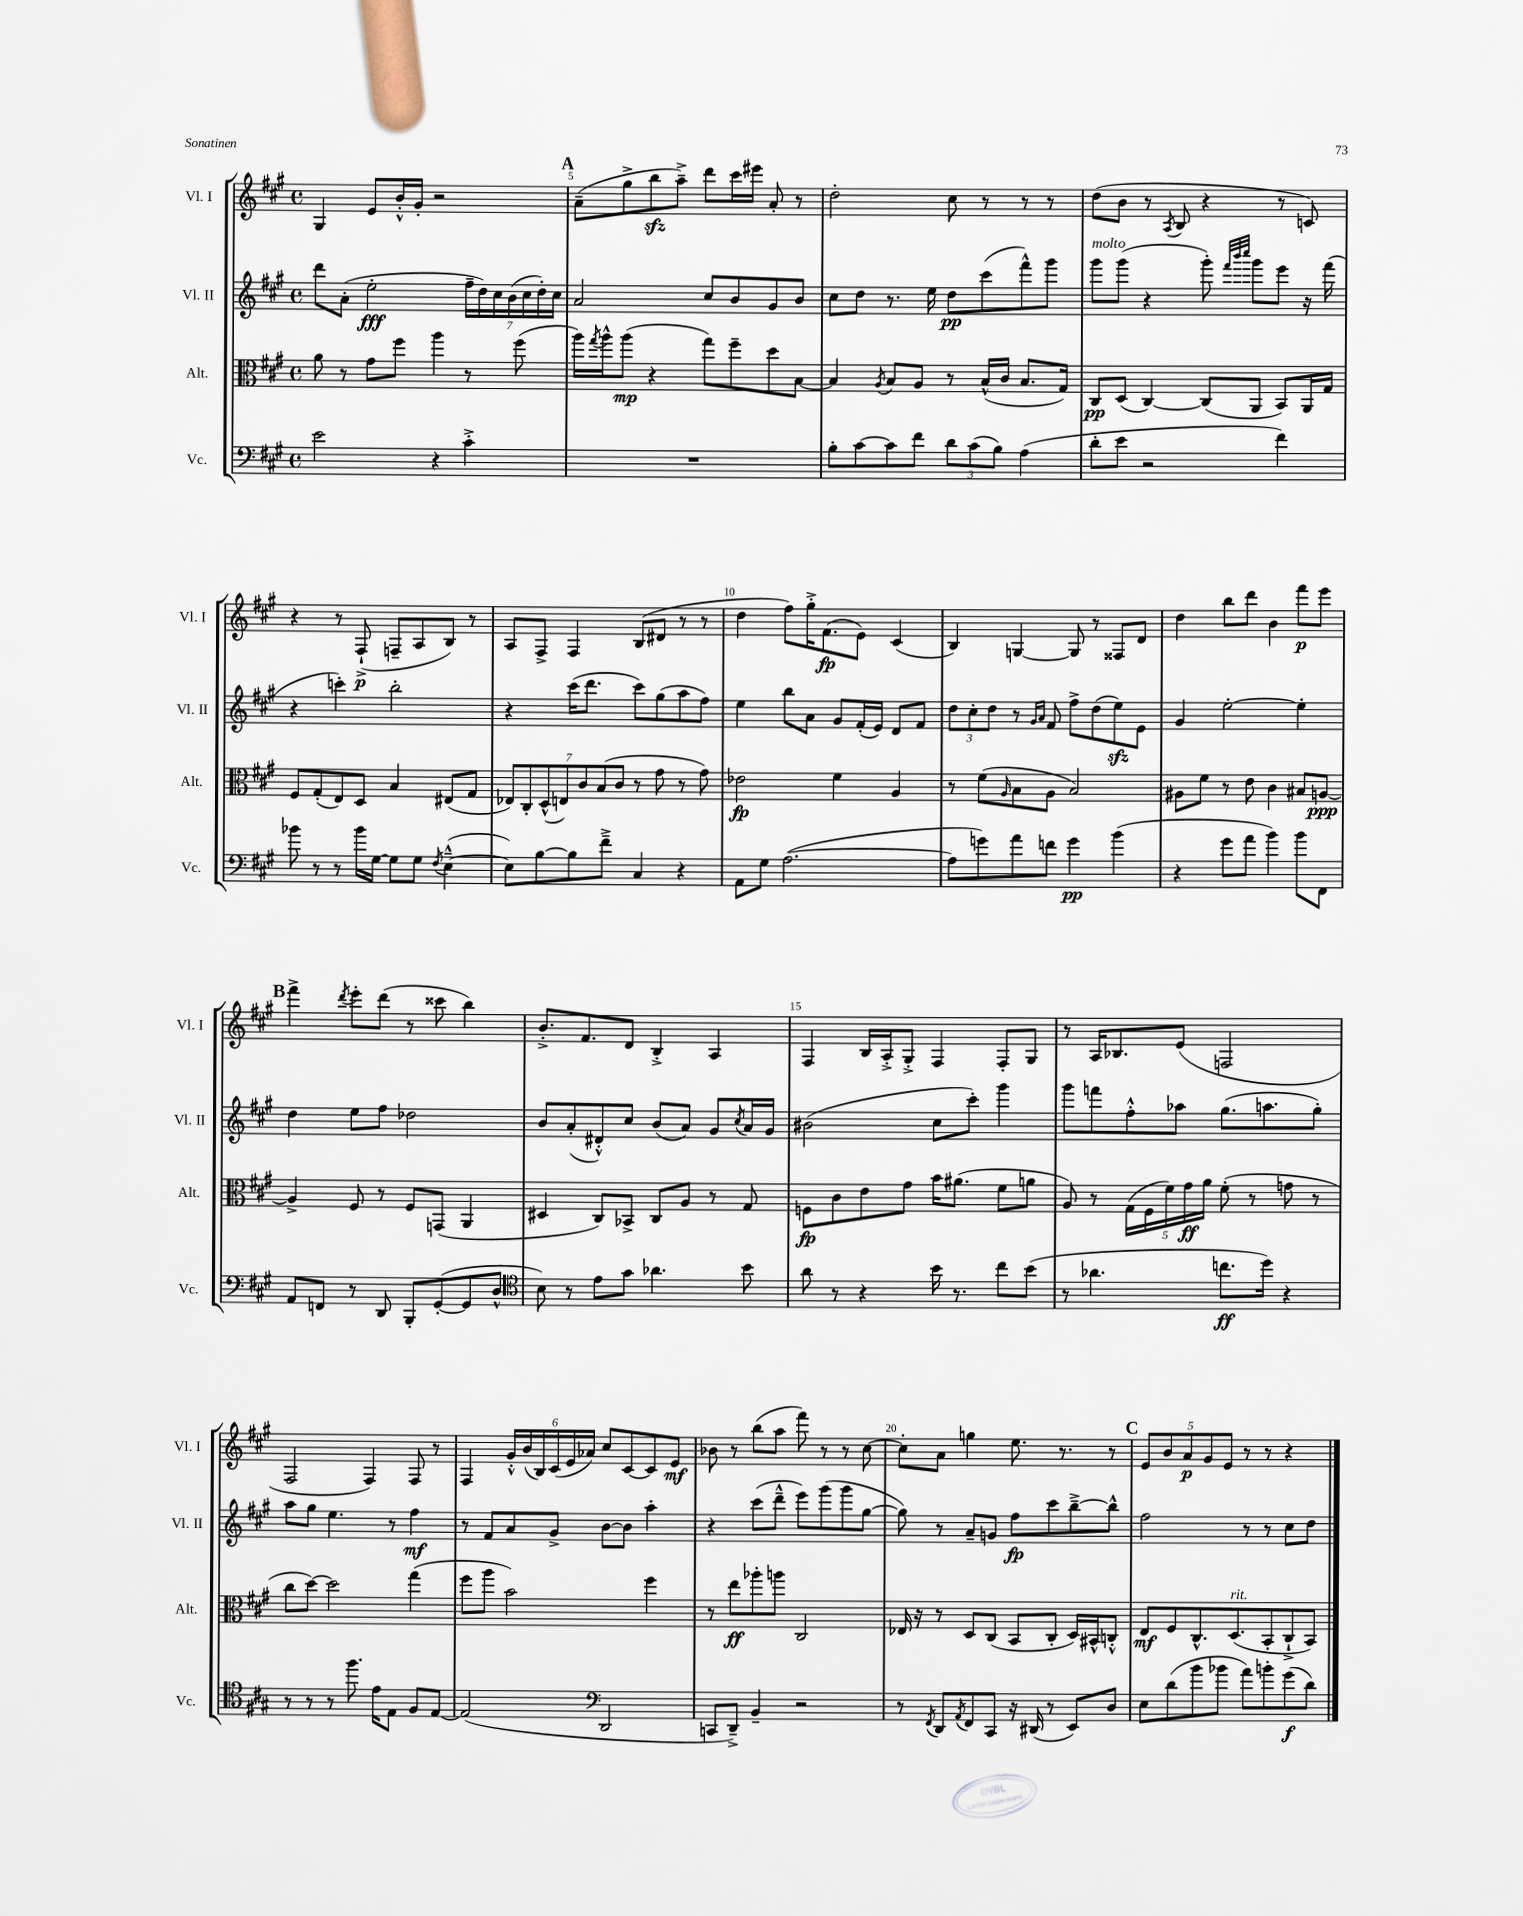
<<
\new StaffGroup <<
\new Staff = "s0" \with { instrumentName = "Vl. I" shortInstrumentName = "Vl. I" } {
    \clef treble \key a \major \defaultTimeSignature \time 4/4
    gis4 e'8 b'16-.-^ gis'16-. r2 |
    \mark \markup { \bold "A" } a'8--( gis''8-> b''8\sfz a''8--->) d'''8 cis'''16 eis'''16 a'8-. r8 |
    d''2-. cis''8 r8 r8 r8 |
    d''8( b'8 r8 \acciaccatura { a8 } b8 r4 r8 c'8) |
    r4 r8 fis8-!->\p( f8-- a8 b8) r8 |
    a8 fis8-> fis4 b8( dis'8 r8 r8 |
    d''4 fis''8) gis''16-.-> fis'8.\fp( e'8) cis'4( |
    b4) g4~ g8 r8 fisis8 d'8 |
    d''4 b''8 d'''8 b'4 fis'''8\p e'''8 |
    \mark \markup { \bold "B" } fis'''4-> \acciaccatura { d'''8 } e'''8-. d'''8( r8 cisis'''8 b''4) |
    b'8.-.-> fis'8. d'8 b4-.-> a4 |
    fis4 b16 a16-.-> gis8-.-> fis4 fis8-. gis8 |
    r8 a16 bes8. e'8( f2 |
    fis2 fis4) fis8 r8 |
    fis4 \tuplet 6/4 { gis'16-.-^ b'16( b16) cis'16( e'16 aes'16) } cis''8 cis'8~ cis'8 e'8\mf |
    bes'8 r8 b''8( a''8 fis'''8) r8 r8 cis''8~ |
    cis''8-. a'8 g''4 e''8. r8. r8 |
    \mark \markup { \bold "C" } \tuplet 5/4 { e'8 b'8 a'8\p gis'8 e'8 } r8 r8 r4 \bar "|." |
}
\new Staff = "s1" \with { instrumentName = "Vl. II" shortInstrumentName = "Vl. II" } {
    \clef treble \key a \major \defaultTimeSignature \time 4/4
    d'''8 a'8-.( e''2-.\fff \tuplet 7/4 { fis''16-- d''16) cis''16 b'16( cis''16 d''16-.) cis''16 } |
    \mark \markup { \bold "A" } a'2 cis''8 b'8 gis'8 b'8 |
    cis''8 d''8 r8. e''16 d''8\pp cis'''8( fis'''8-^) gis'''8 |
    gis'''8^\markup { \italic "molto" } gis'''8( r4 gis'''8-.) \grace { fis'''32 b'''32 cis''''32 } gis'''8 e'''8 r16 fis'''16( |
    r4 c'''4-.) b''2-. |
    r4 cis'''16( d'''8. cis'''8) gis''8( a''8 fis''8) |
    e''4 b''8 a'8 gis'8 fis'16-.( e'16) d'8 fis'8 |
    \tuplet 3/2 { d''8 cis''8-. d''8 } r8 \grace { gis'16 a'16 } fis'8 fis''8-> d''8( e''8\sfz) e'8 |
    gis'4 e''2~-. e''4-. |
    \mark \markup { \bold "B" } d''4 e''8 fis''8 des''2 |
    b'8 a'8-.( dis'8-.-^) cis''8 b'8( a'8) gis'8 \acciaccatura { cis''8 } a'16 gis'16 |
    bis'2( cis''8 cis'''8-.) gis'''4 |
    gis'''8 f'''8 fis''8-.-^ aes''8 gis''8.( a''8. gis''8-.) |
    a''8 gis''8 e''4. r8 fis''4\mf |
    r8 fis'8 a'8 gis'8-> b'8~ b'8 a''4-. |
    r4 cis'''8( d'''8---^ e'''8) gis'''8( gis'''8 gis''8~ |
    gis''8) r8 a'8-- g'8 fis''8\fp cis'''8 b''8~---> b''8-^ |
    \mark \markup { \bold "C" } fis''2 r8 r8 cis''8 d''8 \bar "|." |
}
\new Staff = "s2" \with { instrumentName = "Alt." shortInstrumentName = "Alt." } {
    \clef alto \key a \major \defaultTimeSignature \time 4/4
    a'8 r8 gis'8 fis''8 a''4 r8 fis''8( |
    \mark \markup { \bold "A" } a''16) \acciaccatura { gis''8 } a''16-^ a''8\mp( r4 gis''8) fis''8-- d''8 b8~ |
    b4 \acciaccatura { a8 } b8 a8 r8 b16-^( cis'16 b8. gis16) |
    cis8\pp d8( cis4~) cis8( a,8 b,8) a,16 gis16 |
    fis8 gis8-.( e8) d8 b4 eis8( gis8 |
    \tuplet 7/4 { ees8) cis8-. d8-^( e8) cis'8 b8( cis'8 } r8 gis'8 r8 gis'8) |
    ees'2\fp fis'4 a4 |
    r8 fis'8( \grace { a16 } b8 a8 b2) |
    ais8 fis'8 r8 e'8 cis'4 bis8 a8~\ppp |
    \mark \markup { \bold "B" } a4-> fis8 r8 fis8 g,8( a,4 |
    dis4 cis8) bes,8-> cis8 a8 r8 gis8 |
    f8\fp cis'8 e'8 gis'8 b'16 ais'8.( fis'8 a'8 |
    a8) r8 \tuplet 5/4 { gis16( fis16 fis'16) gis'16\ff a'16 } fis'8-.( r8 g'8 r8 |
    cis''8 d''8~) d''2 gis''4( |
    fis''8 a''8 b'2) fis''4 |
    r8 e''8\ff aes''8-. a''8 cis2 |
    ees16 r16 r8 d8 cis8( b,8 cis8-. d16) bis,16-^ c8-.-^ |
    \mark \markup { \bold "C" } e8\mf fis8 cis8.-^ d8.^\markup { \italic "rit." }( b,8-. cis8-!-> b,8) \bar "|." |
}
\new Staff = "s3" \with { instrumentName = "Vc." shortInstrumentName = "Vc." } {
    \clef bass \key a \major \defaultTimeSignature \time 4/4
    e'2 r4 cis'4-.-> |
    \mark \markup { \bold "A" } R1 |
    b8-. cis'8~ cis'8 fis'8 \tuplet 3/2 { d'8 cis'8( b8) } a4( |
    d'8-. e'8 r2 fis'4) |
    bes'8 r8 r8 bes'16 gis16~ gis8 gis8 \acciaccatura { fis8 } e4~---^( |
    e8) b8~ b8 fis'8---> cis4 r4 |
    a,8 gis8 a2.~( |
    a8 g'8) a'8 f'8 g'4\pp b'4( |
    r4 gis'8 a'8 b'4) b'8 fis,8 |
    \mark \markup { \bold "B" } a,8 f,8 r8 d,8 b,,8-. gis,8~-.( gis,8 d8-^ |
    \clef tenor b8) r8 e'8 gis'8 aes'4. b'8 |
    a'8 r8 r4 b'16 r8. cis''8 b'8( |
    r8 aes'4. c''8.\ff d''16) r4 |
    r8 r8 r8 fis''8. e'16 e8 fis8 e8~ |
    e2( \clef bass d,2 |
    c,8 d,8--->) b,4-- r2 |
    r8 \acciaccatura { fis,8 } d,8 \acciaccatura { a,8 } fis,8 cis,8 r16 dis,16( r8 e,8) d8 |
    \mark \markup { \bold "C" } e8 d'8( b'8 bes'8 a'8) b'8-. gis'8\f( d'8) \bar "|." |
}
>>
>>
\layout { \context { \Score currentBarNumber = #4 \override BarNumber.break-visibility = ##(#f #t #t) barNumberVisibility = #(every-nth-bar-number-visible 5) } }
